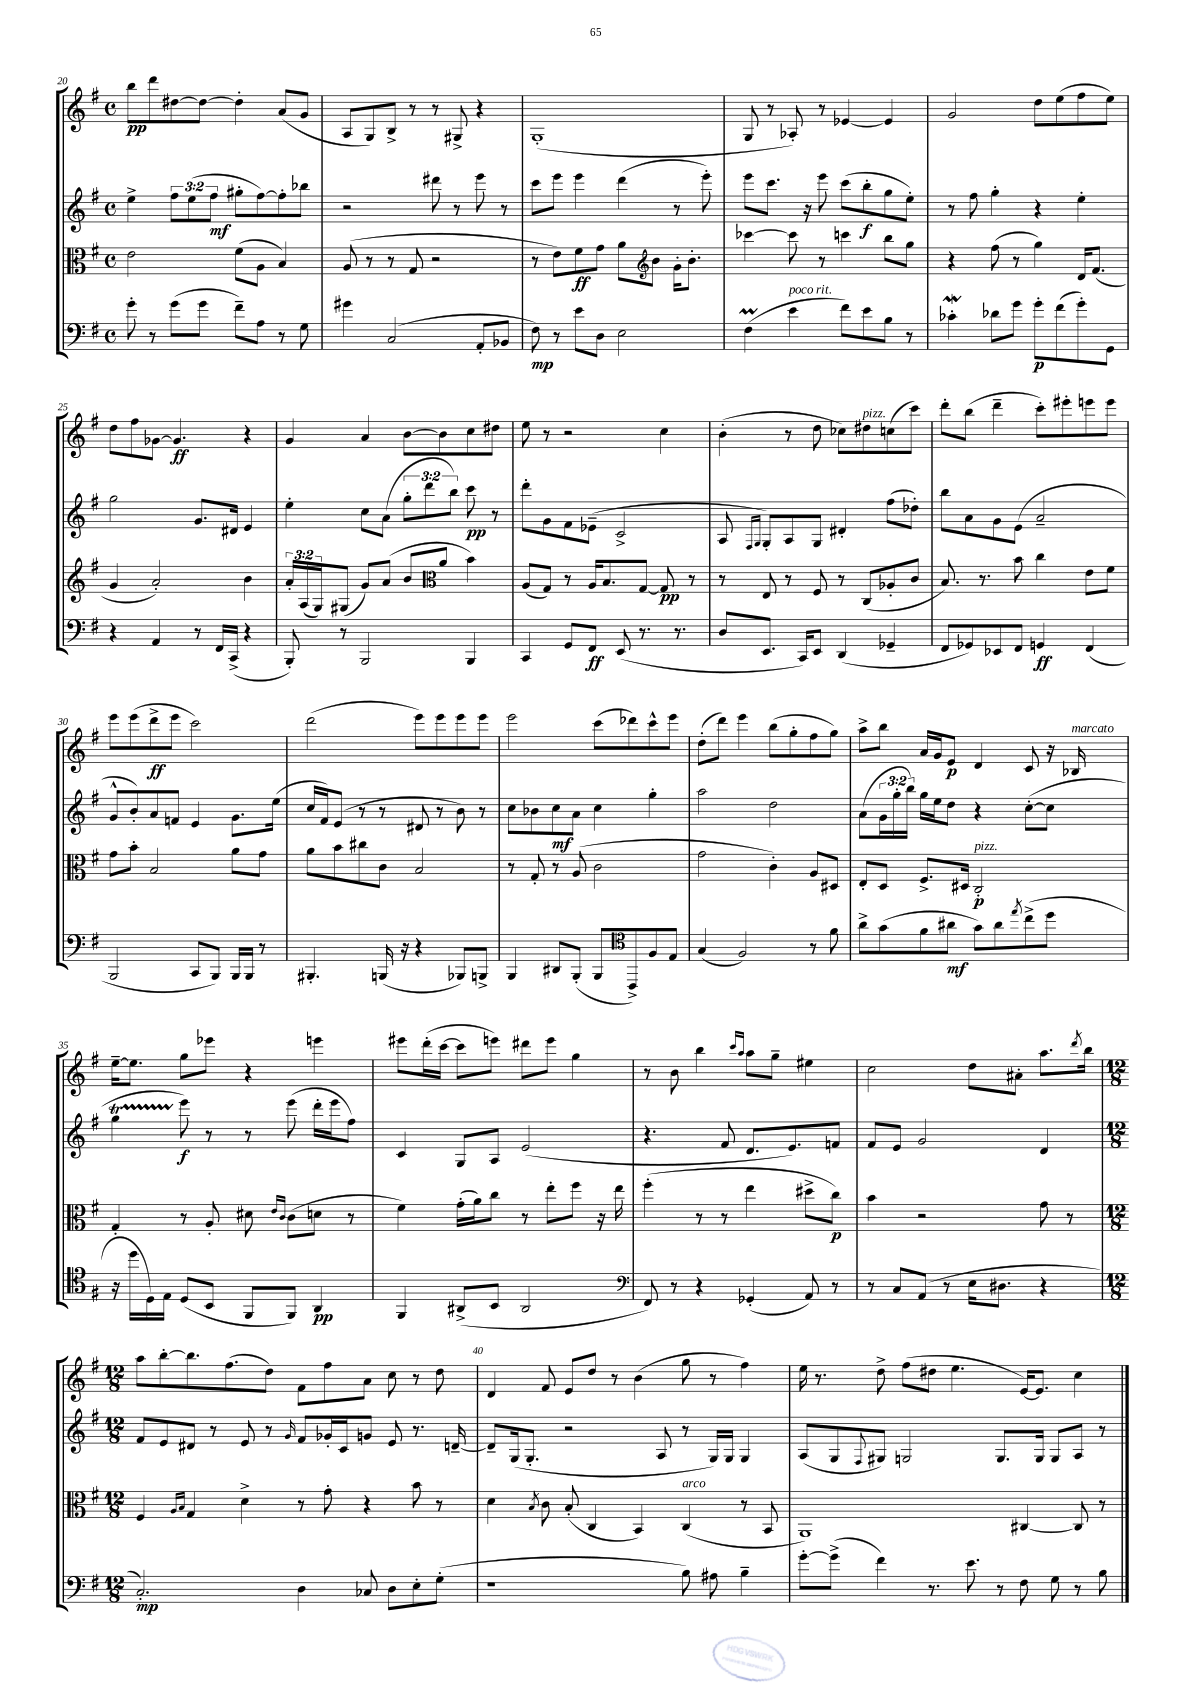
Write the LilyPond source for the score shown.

<<
\new StaffGroup <<
\new Staff = "s0" {
    \clef treble \key g \major \defaultTimeSignature \time 4/4
    b''8\pp d'''8 dis''8~ dis''8~ dis''4-. a'8( g'8 |
    a8 g8) b8-> r8 r8 gis8-> r4 |
    g1-.( |
    g8 r8 aes8-.) r8 ees'4~ ees'4 |
    g'2 d''8 e''8( fis''8 e''8) |
    d''8 fis''8 ges'8~ ges'4.\ff r4 |
    g'4 a'4 b'8~ b'8 c''8 dis''8 |
    e''8 r8 r2 c''4 |
    b'4-.( r8 d''8 ces''8) dis''8^\markup { \italic "pizz." } c''8( c'''8) |
    d'''8-. b''8( d'''4-- c'''8-.) eis'''8-. e'''8 e'''8 |
    e'''8 e'''8( d'''8->\ff e'''8 c'''2) |
    d'''2( e'''8) e'''8 e'''8 e'''8 |
    e'''2 c'''8( des'''8) c'''8-^ e'''8 |
    d''8-.( d'''8) e'''4 b''8( g''8-. fis''8 g''8) |
    a''8-> b''8 a'16 g'16 e'8\p d'4 c'8 r16 bes16^\markup { \italic "marcato" } |
    e''16~-- e''8. g''8 ees'''8 r4 e'''4 |
    eis'''8 d'''16-.( c'''16~ c'''8 e'''8) dis'''8 e'''8 g''4 |
    r8 b'8 b''4 \grace { c'''16 a''16 } a''8 g''8-- eis''4 |
    c''2 d''8 ais'8-. a''8. \acciaccatura { d'''8 } b''16 |
    \numericTimeSignature \time 12/8 a''8 b''8~-. b''8. fis''8.( d''8) fis'8 fis''8 a'8 c''8 r8 d''8 |
    d'4 fis'8 e'8 d''8 r8 b'4( g''8 r8 fis''4) |
    e''16 r8. d''8-> fis''8( dis''8 e''4. e'16~) e'8. c''4 \bar "|." |
}
\new Staff = "s1" {
    \clef treble \key g \major \defaultTimeSignature \time 4/4 \override Staff.TupletNumber.text = #tuplet-number::calc-fraction-text
    e''4-> \tuplet 3/2 { fis''8 e''8( fis''8\mf } gis''8-. fis''8~) fis''8-. bes''8 |
    r2 dis'''8 r8 e'''8 r8 |
    c'''8 e'''8 e'''4 d'''4( r8 e'''8-.) |
    e'''8 c'''8. r16 e'''8 c'''8( b''8-.\f g''8 e''8-.) |
    r8 fis''8 g''4-. r4 e''4-. |
    g''2 g'8. dis'16 e'4 |
    e''4-. c''8 a'8( \tuplet 3/2 { g''8-. d'''8 b''8) } c'''8\pp r8 |
    d'''8-. g'8 fis'8 ees'8--( c'2-> |
    a8 \grace { fis16 g16 } g8-.) a8 g8 dis'4-. fis''8( des''8-.) |
    b''8 a'8 g'8 e'8( a'2-- |
    g'8-^ b'8-.) a'8 f'8 e'4 g'8. e''16( |
    c''16 fis'16) e'8( r8 r8 dis'8 r8 b'8) r8 |
    c''8 bes'8 c''8\mf a'8 c''4 g''4-. |
    a''2 d''2 |
    a'8( \tuplet 3/2 { g'16 g''16-. b''16) } g''16 e''16 d''8 r4 c''8~-.( c''8 |
    g''4\startTrillSpan e'''8\stopTrillSpan\f) r8 r8 e'''8( d'''16-. e'''16 fis''8) |
    c'4 g8 a8 e'2( |
    r4. fis'8 d'8. e'8.) f'8 |
    fis'8 e'8 g'2 d'4 |
    \numericTimeSignature \time 12/8 fis'8 e'8 dis'8 r8 e'8 r8 \grace { g'16 } fis'8 ges'16-. c'16 g'8 e'8 r8. d'16~-- |
    d'8-- g16( g8.-. r2 a8 r8 g16) g16 g4 |
    a8( g8 \appoggiatura { fis8 } gis8) g2 g8. g16 g8 a8 r8 \bar "|." |
}
\new Staff = "s2" {
    \clef alto \key g \major \defaultTimeSignature \time 4/4 \override Staff.TupletNumber.text = #tuplet-number::calc-fraction-text
    e'2 fis'8( a8 b4) |
    a8( r8 r8 g8 r2 |
    r8 e'8) fis'8\ff g'8 a'8 b'8 g'16-. b'8.-. |
    \clef treble ces'''4~ ces'''8 r8 c'''4 b''8 g''8 |
    r4 fis''8( r8 g''4) d'16 fis'8.( |
    g'4 a'2-.) b'4 |
    \tuplet 3/2 { a'16-. a16( g16) } gis8( g'8) a'8( b'8 a'8 b'4) |
    \clef alto a8( g8) r8 a16 b8. g8~ g8\pp r8 |
    r8 e8 r8 fis8 r8 c8( aes8-. c'8 |
    b8.) r8. b'8 c''4 e'8 fis'8 |
    g'8 b'8-. b2 a'8 g'8 |
    a'8 b'8 cis''8 c'8 b2 |
    r8 g8-. r8 a8( c'2 |
    g'2 c'4-.) a8 dis8 |
    e8-. d8 fis8.-> dis16 c2-.\p^\markup { \italic "pizz." } |
    g4-. r8 a8-. dis'8 \grace { e'16 c'16 } c'8( d'8 r8 |
    fis'4) g'16-.( a'16) c''8 r8 e''8-. fis''8 r16 e''16 |
    fis''4-.( r8 r8 e''4 dis''8-> c''8\p) |
    b'4 r2 g'8 r8 |
    \numericTimeSignature \time 12/8 fis4 \grace { a16 b16 } g4 d'4-> r8 g'8-. r4 b'8 r8 |
    d'4 \acciaccatura { b8 } c'8 b8-.( c4 b,4) c4^\markup { \italic "arco" }( r8 b,8 |
    a,1) cis4~ cis8 r8 \bar "|." |
}
\new Staff = "s3" {
    \clef bass \key g \major \defaultTimeSignature \time 4/4
    g'8-. r8 g'8( g'8 fis'8--) a8 r8 g8 |
    gis'4 c2( a,8-. bes,8 |
    fis8\mp) r8 e'8 d8 e2 |
    fis4\prall( e'4^\markup { \italic "poco rit." } fis'8) e'8 b8 r8 |
    ces'4-.\mordent des'8 g'8 g'8-.\p fis'8( g'8-.) g,8 |
    r4 a,4 r8 fis,16 c,16->( r4 |
    b,,8-.) r8 b,,2 b,,4 |
    c,4 g,8 fis,8\ff e,8( r8. r8. |
    d8 e,8. c,16) e,8 d,4( ges,4-- |
    fis,8 ges,8) ees,8 fis,8 g,4\ff fis,4( |
    b,,2 c,8 b,,8) b,,16 b,,16 r8 |
    bis,,4.-. b,,16( r16 r4 bes,,8) b,,8-> |
    b,,4 dis,8 b,,8-.( b,,8 c,8->) fis8 e8 |
    \clef tenor g4( fis2) r8 fis'8 |
    a'8-> g'8( fis'8 ais'8\mf g'8) ais'8 \acciaccatura { e''8 } c''8->( d''8 |
    r16 d''16 d16) e16 d8( b,8 fis,8 fis,8) a,4\pp |
    fis,4 ais,8->( b,8 ais,2 |
    \clef bass fis,8) r8 r4 ges,4-.( a,8) r8 |
    r8 c8 a,8( r8 e16 dis8. r4 |
    \numericTimeSignature \time 12/8 c2.-.\mp) d4 ces8 d8 e8-. g8-.( |
    r1 b8) ais8 b4-- |
    g'8~-. g'8->( fis'4) r8. e'8. r8 fis8 g8 r8 b8 \bar "|." |
}
>>
>>
\layout { \context { \Score currentBarNumber = #20 \override BarNumber.break-visibility = ##(#f #t #t) barNumberVisibility = #(every-nth-bar-number-visible 5) } }
